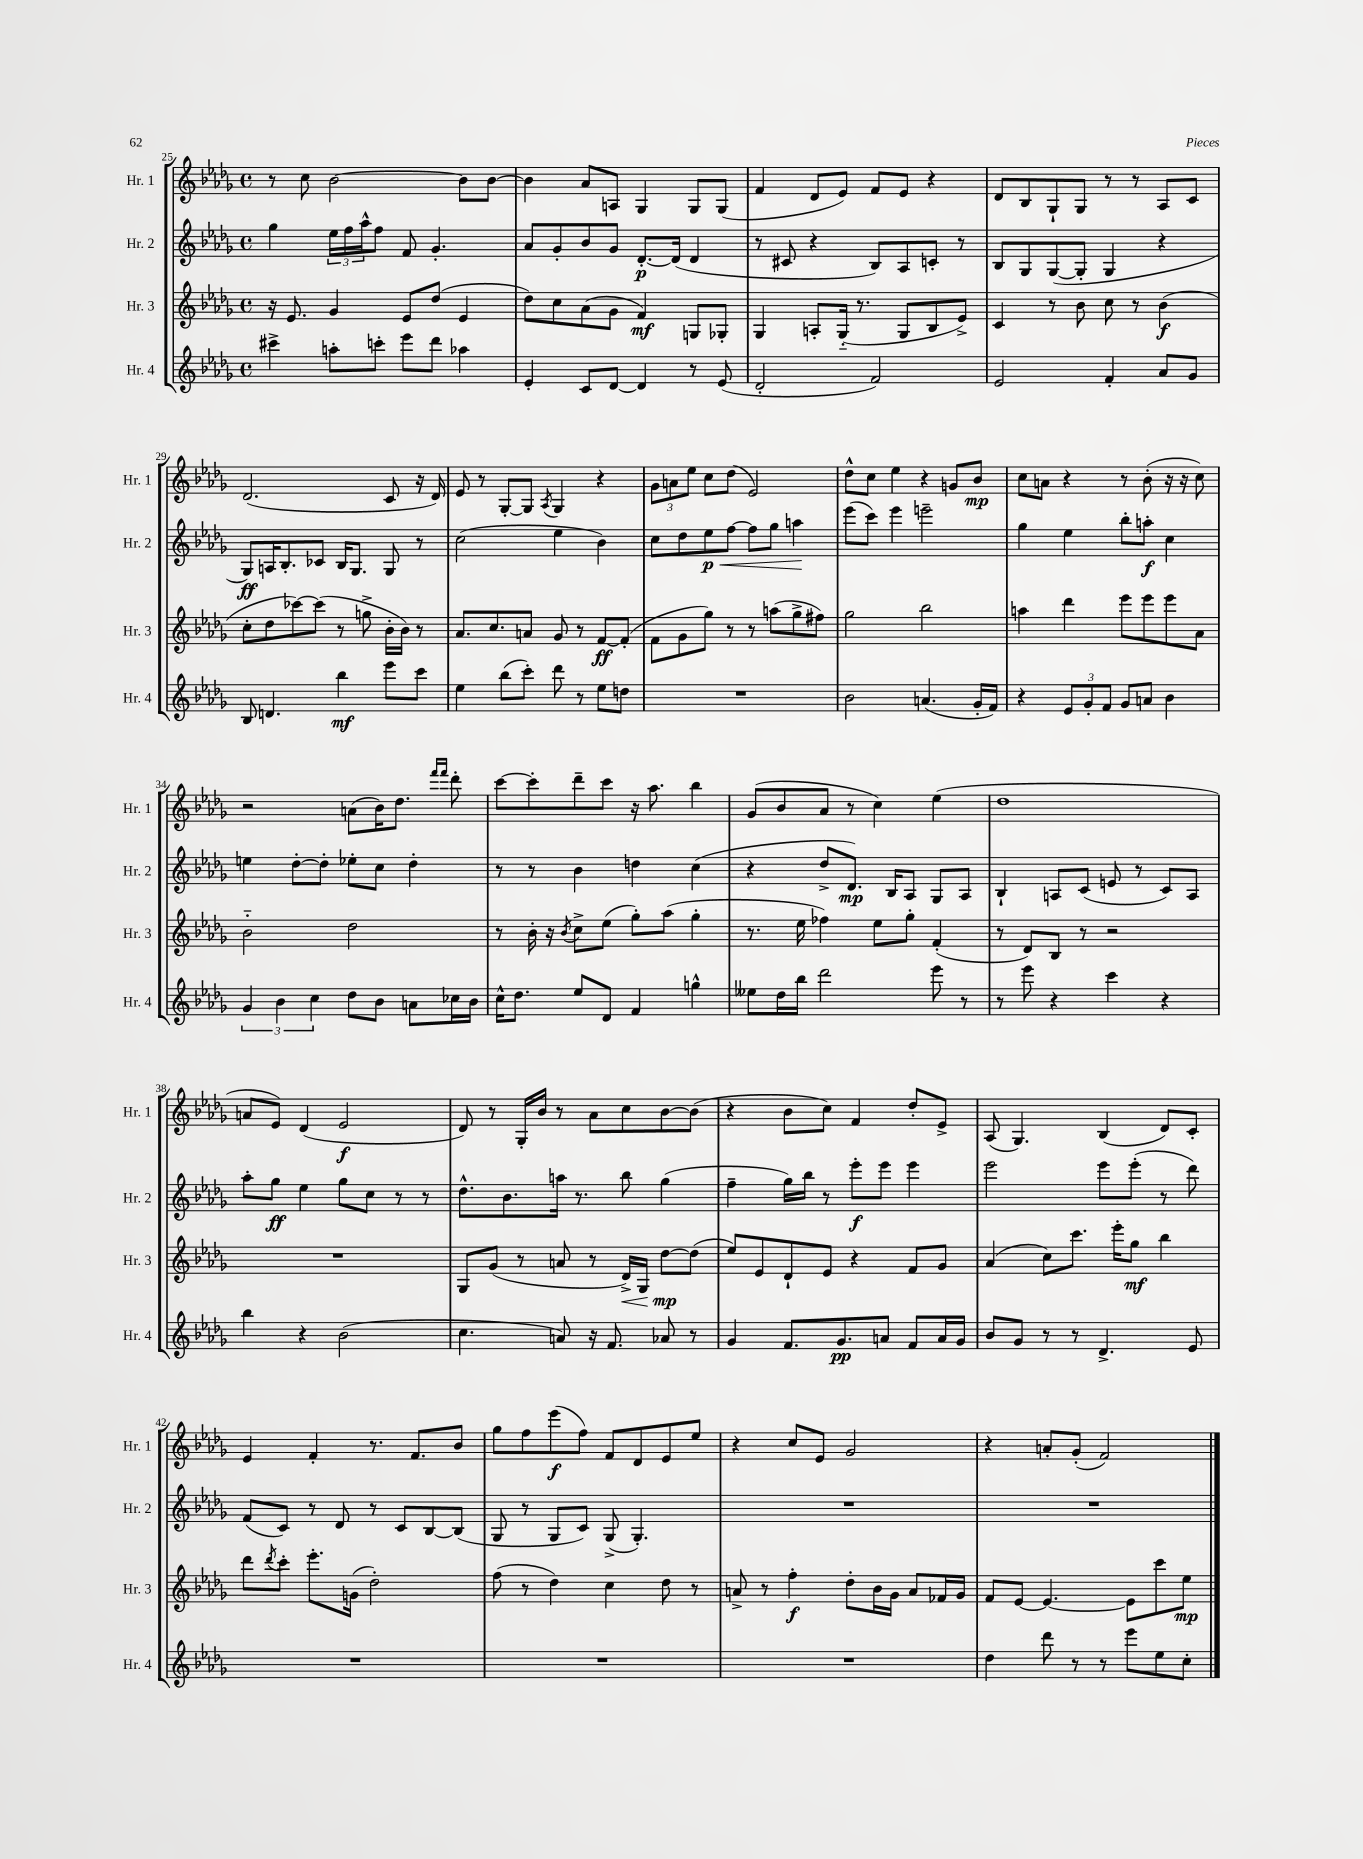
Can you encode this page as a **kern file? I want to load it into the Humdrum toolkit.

**kern	**dynam	**kern	**dynam	**kern	**dynam	**kern	**dynam
*part4	*part4	*part3	*part3	*part2	*part2	*part1	*part1
*staff4	*staff4	*staff3	*staff3	*staff2	*staff2	*staff1	*staff1
*I"Hr. 4	*	*I"Hr. 3	*	*I"Hr. 2	*	*I"Hr. 1	*
*I'Hr. 4	*	*I'Hr. 3	*	*I'Hr. 2	*	*I'Hr. 1	*
*clefG2	*	*clefG2	*	*clefG2	*	*clefG2	*
*k[b-e-a-d-g-]	*	*k[b-e-a-d-g-]	*	*k[b-e-a-d-g-]	*	*k[b-e-a-d-g-]	*
*M4/4	*	*M4/4	*	*M4/4	*	*M4/4	*
*met(c)	*	*met(c)	*	*met(c)	*	*met(c)	*
=25	=25	=25	=25	=25	=25	=25	=25
4ccc#X^\	.	16r	.	4gg-\	.	8r	.
.	.	8.e-/	.	.	.	.	.
.	.	.	.	.	.	8cc\	.
8aan'\L	.	4g-/	.	24ee-\LL	.	[2b-\	.
.	.	.	.	24ff\	.	.	.
.	.	.	.	24aa-^^\J	.	.	.
8cccn'\J	.	.	.	8ff\J	.	.	.
8eee-\L	.	8e-/L	.	8f/	.	.	.
8ddd-\J	.	(8dd-/J	.	4.g-'/	.	.	.
4aa-X\	.	4e-/	.	.	.	8b-\L]	.
.	.	.	.	.	.	[8b-\J	.
=26	=26	=26	=26	=26	=26	=26	=26
4e-'/	.	8dd-\L)	.	8a-/L	.	4b-\]	.
.	.	8cc\	.	8g-'/	.	.	.
8c/L	.	(8a-\	.	8b-/	.	8a-/L	.
[8d-/J	.	8g-\J	.	8g-/J	.	8An/J	.
4d-/]	.	4f/)	mf	[8.d-'/L	p	4G-/	.
.	.	.	.	(16d-/Jk]	.	.	.
8r	.	8Gn/L	.	4d-/	.	8G-/L	.
(8e-/	.	8G-X'/J	.	.	.	(8G-/J	.
=27	=27	=27	=27	=27	=27	=27	=27
2d-'/	.	4G-/	.	8r	.	4f/	.
.	.	.	.	8c#X/	.	.	.
.	.	8An'/L	.	4r	.	8d-/L	.
.	.	(16G-/Jk	.	.	.	8e-/J)	.
.	.	8.r	.	.	.	.	.
2f/)	.	.	.	8B-/L)	.	8f/L	.
.	.	8G-/L	.	8A-/	.	8e-/J	.
.	.	8B-/	.	8cn'/J	.	4r	.
.	.	8e-^/J)	.	8r	.	.	.
=28	=28	=28	=28	=28	=28	=28	=28
2e-/	.	4c/	.	8B-/L	.	8d-/L	.
.	.	.	.	8G-/	.	8B-/	.
.	.	8r	.	([8G-/	.	8G-`/	.
.	.	8b-\	.	8G-'/J]	.	8G-/J	.
4f'/	.	8cc\	.	4G-/	.	8r	.
.	.	8r	.	.	.	8r	.
8a-/L	.	(4b-\	f	4r	.	8A-/L	.
8g-/J	.	.	.	.	.	8c/J	.
!!LO:LB:g=z
=29	=29	=29	=29	=29	=29	=29	=29
8B-/	.	8cc'\L	.	8G-/L)	ff	(2.d-/	.
4.dn/	.	8dd-\	.	16An/K	.	.	.
.	.	.	.	8.B-'/	.	.	.
.	.	[8ccc-X\)	.	.	.	.	.
.	.	(8ccc-\J]	.	8c-X/J	.	.	.
4bb-\	mf	8r	.	16B-/KL	.	.	.
.	.	.	.	8.G-/J	.	.	.
.	.	8ggn^\	.	.	.	.	.
8eee-\L	.	16b-'\LL	.	8G-/	.	8c/	.
.	.	16b-\JJ)	.	.	.	.	.
8ccc\J	.	8r	.	8r	.	16r	.
.	.	.	.	.	.	16d-/)	.
=30	=30	=30	=30	=30	=30	=30	=30
4ee-\	.	8.a-/L	.	(2cc\	.	8e-/	.
.	.	.	.	.	.	8r	.
.	.	8.cc/	.	.	.	.	.
(8bb-\L	.	.	.	.	.	[8G-'/L	.
8ccc'\J)	.	8an/J	.	.	.	8G-/J]	.
.	.	.	.	.	.	8qA-/	.
8ddd-\	.	8g-/	.	4ee-\	.	4G-/	.
8r	.	8r	.	.	.	.	.
8ee-\L	.	[8f/L	ff	4b-\)	.	4r	.
8ddn\J	.	(8f'/J]	.	.	.	.	.
=31	=31	=31	=31	=31	=31	=31	=31
1r	.	8f\L	.	8cc\L	.	12g-\L	.
.	.	.	.	.	.	12an\	.
.	.	8g-\	.	8dd-\	.	.	.
.	.	.	.	.	.	12ee-\J	.
!	!	!	!	!	!LO:HP:b	!	!
.	.	8gg-\J)	.	8ee-\	< p	8cc\L	.
.	.	8r	.	[8ff\J	.	(8dd-\J	.
.	.	8r	.	8ff\L]	.	2e-/)	.
.	.	(8aan\L	.	8gg-\J	.	.	.
.	.	8gg-^\	.	4aan\	.	.	.
.	.	8ff#X\J)	.	.	.	.	.
.	.	.	.	.	[	.	.
=32	=32	=32	=32	=32	=32	=32	=32
2b-\	.	2gg-\	.	(8eee-\L	.	8dd-^^\L	.
.	.	.	.	8ccc\J)	.	8cc\J	.
.	.	.	.	4eee-\	.	4ee-\	.
(4.an/	.	2bb-\	.	2eeen~\	.	4r	.
.	.	.	.	.	.	8gn/L	.
16g-'/LL	.	.	.	.	.	8b-/J	mp
16f/JJ)	.	.	.	.	.	.	.
=33	=33	=33	=33	=33	=33	=33	=33
4r	.	4aan\	.	4gg-\	.	8cc\L	.
.	.	.	.	.	.	8an\J	.
12e-/L	.	4ddd-\	.	4ee-\	.	4r	.
12g-'/	.	.	.	.	.	.	.
12f/J	.	.	.	.	.	.	.
8g-/L	.	8eee-\L	.	8bb-'\L	.	8r	.
8an/J	.	8eee-\	.	8aan'\J	f	(8b-'\	.
4b-\	.	8eee-\	.	4cc\	.	16r	.
.	.	.	.	.	.	16r	.
.	.	8a-\J	.	.	.	8cc\)	.
!!LO:LB:g=z
=34	=34	=34	=34	=34	=34	=34	=34
6g-/	.	2b-\	.	4een\	.	2r	.
6b-\	.	.	.	.	.	.	.
.	.	.	.	[8dd-'\L	.	.	.
6cc\	.	.	.	.	.	.	.
.	.	.	.	8dd-'\J]	.	.	.
8dd-\L	.	2dd-\	.	8ee-X'\L	.	(8an\L	.
8b-\J	.	.	.	8cc\J	.	16b-\K)	.
.	.	.	.	.	.	8.dd-\J	.
8an\L	.	.	.	4dd-'\	.	.	.
.	.	.	.	.	.	16qqfff/LL	.
.	.	.	.	.	.	16qqfff/JJ	.
16cc-X\L	.	.	.	.	.	8ddd-'\	.
16b-\JJ	.	.	.	.	.	.	.
=35	=35	=35	=35	=35	=35	=35	=35
16cc^^\KL	.	8r	.	8r	.	[8ccc\L	.
8.dd-\J	.	.	.	.	.	.	.
.	.	16b-'\	.	8r	.	8ccc'\]	.
.	.	16r	.	.	.	.	.
.	.	8qb-/	.	.	.	.	.
8ee-/L	.	8cc^\L	.	4b-\	.	8ddd-~\	.
8d-/J	.	(8ee-\J	.	.	.	8ccc\J	.
4f/	.	8gg-'\L)	.	4ddn\	.	16r	.
.	.	.	.	.	.	8.aa-\	.
.	.	(8aa-\J	.	.	.	.	.
4ggn^^\	.	4gg-'\	.	(4cc\	.	4bb-\	.
=36	=36	=36	=36	=36	=36	=36	=36
8ee--X\L	.	8.r	.	4r	.	(8g-/L	.
16dd-\L	.	.	.	.	.	8b-/	.
16bb-\JJ	.	16ee-\	.	.	.	.	.
2ddd-\	.	4ff-X\)	.	8dd-^/L	.	8a-/J	.
.	.	.	.	8.d-/J)	mp	8r	.
.	.	8ee-\L	.	.	.	4cc\)	.
.	.	.	.	16B-/KL	.	.	.
.	.	8gg-'\J	.	8A-/J	.	.	.
8eee-\	.	(4f'/	.	8G-/L	.	(4ee-\	.
8r	.	.	.	8A-/J	.	.	.
=37	=37	=37	=37	=37	=37	=37	=37
8r	.	8r	.	4B-`/	.	1dd-	.
8eee-\	.	8d-/L)	.	.	.	.	.
4r	.	8B-/J	.	8An/L	.	.	.
.	.	8r	.	(8c/J	.	.	.
4ccc\	.	2r	.	8en/	.	.	.
.	.	.	.	8r	.	.	.
4r	.	.	.	8c/L)	.	.	.
.	.	.	.	8A/J	.	.	.
!!LO:LB:g=z
=38	=38	=38	=38	=38	=38	=38	=38
4bb-\	.	1r	.	8aa-'\L	.	8an/L	.
.	.	.	.	8gg-\J	ff	8e-/J)	.
4r	.	.	.	4ee-\	.	(4d-/	.
(2b-\	.	.	.	8gg-\L	.	2e-/	f
.	.	.	.	8cc\J	.	.	.
.	.	.	.	8r	.	.	.
.	.	.	.	8r	.	.	.
=39	=39	=39	=39	=39	=39	=39	=39
4.cc\	.	8G-/L	.	8.dd-^^\L	.	8d-/)	.
.	.	(8g-/J	.	.	.	8r	.
.	.	.	.	8.b-\	.	.	.
.	.	8r	.	.	.	16G-'/LL	.
.	.	.	.	.	.	16b-/JJ	.
8an/)	.	8an/	.	16aan\Jk	.	8r	.
.	.	.	.	8.r	.	.	.
16r	.	8r	.	.	.	8a-\L	.
8.f/	.	.	.	.	.	.	.
!	!	!	!LO:HP:b	!	!	!	!
.	.	16d-^/LL)	<	8bb-\	.	8cc\	.
.	.	16G-/JJ	.	.	.	.	.
8a-X/	.	[8dd-\L	mp	(4gg-\	.	[8b-\	.
8r	.	(8dd-\J]	[	.	.	(8b-\J]	.
=40	=40	=40	=40	=40	=40	=40	=40
4g-/	.	8ee-/L)	.	4ff~\	.	4r	.
.	.	8e-/	.	.	.	.	.
8.f/L	.	8d-`/	.	16gg-\LL)	.	8b-\L	.
.	.	.	.	16bb-\JJ	.	.	.
.	.	8e-/J	.	8r	.	8cc\J)	.
8.g-/	pp	.	.	.	.	.	.
.	.	4r	.	8eee-'\L	f	4f/	.
8an/J	.	.	.	8eee-\J	.	.	.
8f/L	.	8f/L	.	4eee-\	.	8dd-'/L	.
16a/L	.	8g-/J	.	.	.	8e-^/J	.
16g-/JJ	.	.	.	.	.	.	.
=41	=41	=41	=41	=41	=41	=41	=41
8b-/L	.	(4a-/	.	2eee-\	.	(8A-/	.
8g-/J	.	.	.	.	.	4.G-/)	.
8r	.	8cc\L)	.	.	.	.	.
8r	.	8.ccc\J	.	.	.	.	.
4.d-^/	.	.	.	8eee-\L	.	(4B-/	.
.	.	16eee-'\KL	.	.	.	.	.
.	.	8gg-\J	mf	(8eee-'\J	.	.	.
.	.	4bb-\	.	8r	.	8d-/L)	.
8e-/	.	.	.	8ddd-\)	.	8c'/J	.
!!LO:LB:g=z
=42	=42	=42	=42	=42	=42	=42	=42
1r	.	8ddd-\L	.	(8f/L	.	4e-/	.
.	.	8qddd-/	.	.	.	.	.
.	.	8ccc'\J	.	8c/J)	.	.	.
.	.	8.eee-'\L	.	8r	.	4f'/	.
.	.	.	.	8d-/	.	.	.
.	.	(16gn\Jk	.	.	.	.	.
.	.	2dd-'\)	.	8r	.	8.r	.
.	.	.	.	8c/L	.	.	.
.	.	.	.	.	.	8.f/L	.
.	.	.	.	[8B-/	.	.	.
.	.	.	.	(8B-/J]	.	8b-/J	.
=43	=43	=43	=43	=43	=43	=43	=43
1r	.	(8ff\	.	8G-/	.	8gg-\L	.
.	.	8r	.	8r	.	8ff\	.
.	.	4dd-\)	.	8G-/L	.	(8eee-\	f
.	.	.	.	8c/J)	.	8ff\J)	.
.	.	4cc\	.	(8G-^/	.	8f/L	.
.	.	.	.	4.G-'/)	.	8d-/	.
.	.	8dd-\	.	.	.	8e-/	.
.	.	8r	.	.	.	8ee-/J	.
=44	=44	=44	=44	=44	=44	=44	=44
1r	.	8an^/	.	1r	.	4r	.
.	.	8r	.	.	.	.	.
.	.	4ff'\	f	.	.	8cc/L	.
.	.	.	.	.	.	8e-/J	.
.	.	8dd-'\L	.	.	.	2g-/	.
.	.	16b-\L	.	.	.	.	.
.	.	16g-\JJ	.	.	.	.	.
.	.	8a/L	.	.	.	.	.
.	.	16f-X/L	.	.	.	.	.
.	.	16g-/JJ	.	.	.	.	.
=45	=45	=45	=45	=45	=45	=45	=45
4dd-\	.	8f/L	.	1r	.	4r	.
.	.	[8e-/J	.	.	.	.	.
8ddd-\	.	4.e-/_	.	.	.	8an'/L	.
8r	.	.	.	.	.	(8g-'/J	.
8r	.	.	.	.	.	2f/)	.
8eee-\L	.	8e-\L]	.	.	.	.	.
8ee-\	.	8ccc\	.	.	.	.	.
8cc'\J	.	8ee-\J	mp	.	.	.	.
==	==	==	==	==	==	==	==
*-	*-	*-	*-	*-	*-	*-	*-
